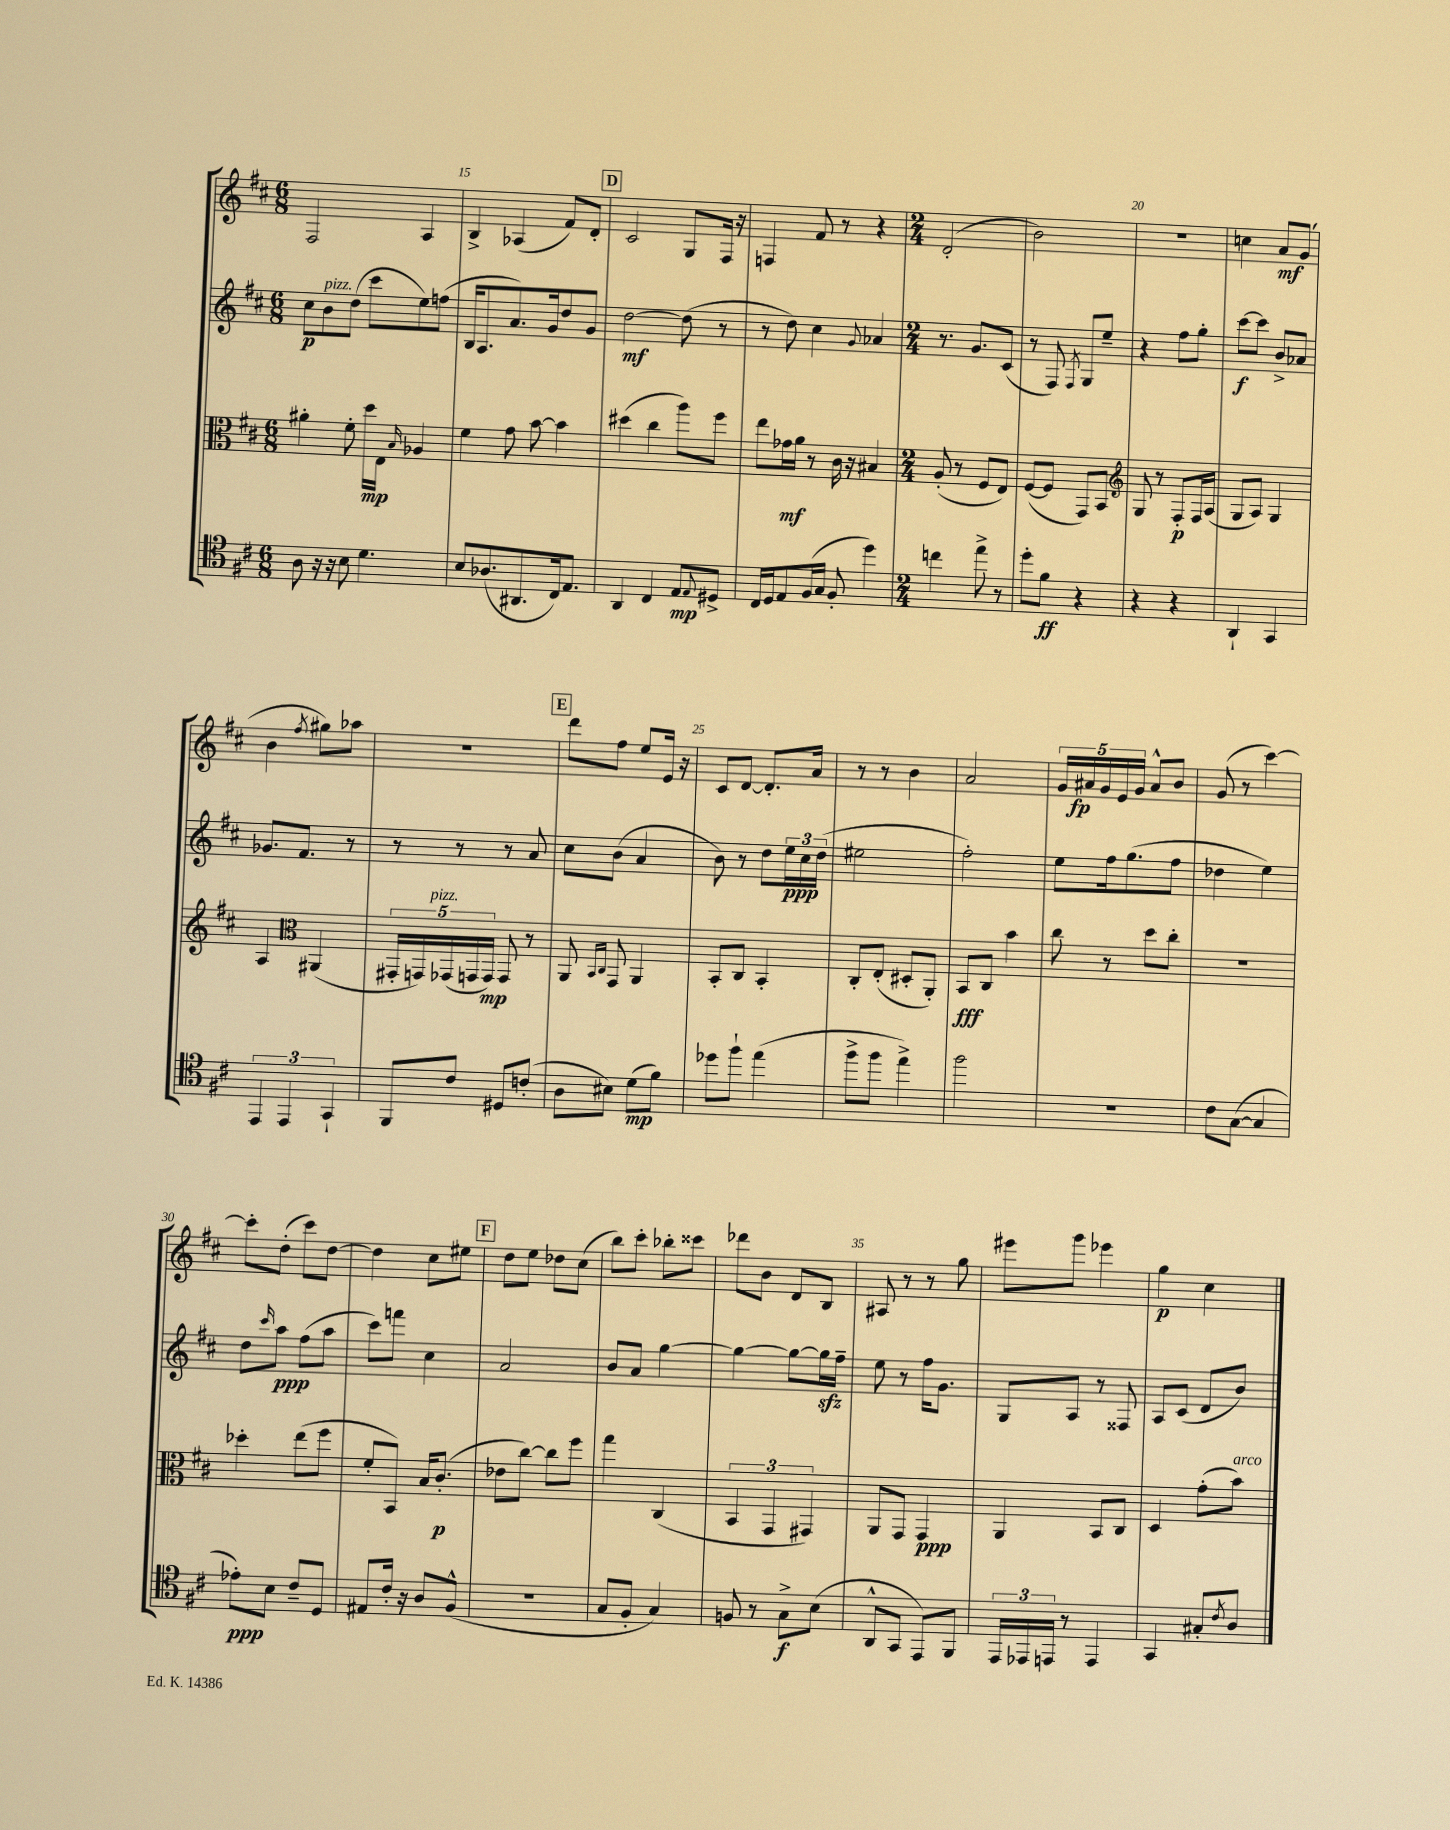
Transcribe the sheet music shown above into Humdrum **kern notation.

**kern	**kern	**kern	**kern
*staff4	*staff3	*staff2	*staff1
*clefC4	*clefC3	*clefG2	*clefG2
*k[f#c#]	*k[f#c#]	*k[f#c#]	*k[f#c#]
*M6/8	*M6/8	*M6/8	*M6/8
8A\	4a#'\	8cc#\L	2F#/
16r	.	8b\	.
16r	.	.	.
8B\	8f#'\	(8dd\J	.
4.d\	16dd\LL	8ccc#\L	.
.	16E\JJ	.	.
.	16qqB/	.	.
.	4A-/	8ee\)	4A/
.	.	(8ff\J	.
=	=	=	=
8B/L	4f#\	16B/LK	4B^/
.	.	8.A/	.
(8.A-/	.	.	.
.	8g\	8.a/)	(4A-/
8.AA#/	.	.	.
.	[8b\	.	.
.	.	16g/k	.
16C#/k)	4b\]	8dd/	8f#/L)
8.E/J	.	.	.
.	.	8g/J	8d'/J
=	=	=	=
4AA/	(4dd#\	[2dd\	2c#/
4C#/	4cc#\	.	.
8E/L	8aa\L)	(8dd\]	8G/L
8qqE/	.	.	.
8D#^/J	8ff#\J	8r	16F#/Jk
.	.	.	16r
=	=	=	=
16C#/LL	8ee\L	8r	4F/
16D/J	.	.	.
8E/	16g-\L	8dd\)	.
.	16a\JJ	.	.
(16F#/L	8r	4cc#\	8f#/
16G/JJ	.	.	.
8F#'/	16c#\	.	8r
.	16r	.	.
.	.	8qqg/	.
4dd\)	4B#/	4a-/	4r
=	=	=	=
*M2/4	*M2/4	*M2/4	*M2/4
4cc\	(8A'/	8.r	(2d'/
.	8r	.	.
.	.	8.g/L	.
8ee^\	8F#/L	.	.
8r	8E/J)	(8c#/J	.
=	=	=	=
8dd'\L	([8F#/L	8r	2b\)
8f#\J	8F#/]J	8F#/)	.
.	.	8qF#/	.
4r	8GG/L)	8G/L	.
.	8BB/J	8ee~/J	.
=	=	=	=
*	*clefG2	*	*
4r	8G/	4r	2r
.	8r	.	.
4r	8F#'/L	8ff#\L	.
.	16F#/L	8gg'\J	.
.	(16A/JJ	.	.
=	=	=	=
4AA`/	8G/L	[8ccc#\L	4cc\
.	8A/J)	8ccc#\]J	.
4GG/	4G/	8b^/L	8a/L
.	.	8a-/J	(8g/J
=	=	=	=
6EE/	4A/	8.g-/L	4b\
6EE/	.	.	.
.	.	8.f#/J	.
*	*clefC3	*	*
.	.	.	8qff#/
.	(4AA#/	.	8gg#\L)
6GG`/	.	.	.
.	.	8r	8aa-\J
=	=	=	=
8FF#/L	20GG#'/LL	8r	2r
.	20GG/)	.	.
.	(20GG-/	.	.
8c#/J	.	8r	.
.	20GG/	.	.
.	20GG/JJ)	.	.
8D#/L	8GG/	8r	.
(8c'/J	8r	8a/	.
=	=	=	=
8A\L	8AA/	8cc#\L	8ddd\L
.	16qqBB/LL	.	.
.	16qqC#/JJ	.	.
8B#\J)	8GG/	(8b\J	8ff#\J
(8d\L	4AA/	4a/	8ee/L
8f#\J)	.	.	16e/Jk
.	.	.	16r
=	=	=	=
8dd-\L	8BB'/L	8b\)	8c#/L
8ff#`\J	8C#/J	8r	[8d/J
(4ee\	4BB'/	8dd\L	8.d'/]L
.	.	24ee\L	.
.	.	24cc#\	.
.	.	.	16a/Jk
.	.	(24dd\JJ	.
=	=	=	=
8ff#^\L	8C#'/L	2ee#\	8r
8ff#\J	(8E'/J	.	8r
4ee^\)	8D#'/L	.	4b\
.	8AA'/J)	.	.
=	=	=	=
2ff#\	8BB/L	2ff#'\)	2a/
.	8C#/J	.	.
.	4b\	.	.
=	=	=	=
2r	8cc#\	8ee\L	20g/LL
.	.	.	20a#/
.	.	.	20g/
.	8r	16ff#\k	.
.	.	.	20e/
.	.	(8.gg\	.
.	.	.	20g/JJ
.	8dd\L	.	8a#^^/L
.	8cc#'\J	8ff#\J	8b/J
=	=	=	=
8c#\L	2r	4dd-\	(8g/
([8G\J	.	.	8r
4G/]	.	4ee\)	[4ccc#\)
=	=	=	=
8e-'\L)	4dd-'\	8dd\L	8ccc#'\]L
.	.	16qqccc#/	.
8B\J	.	8aa\J	(8dd'\J
8c#~/L	(8ee\L	(8ff#\L	8ccc#\L)
8D/J	8ff#\J	8aa\J	[8dd\J
=	=	=	=
8E#/L	8f#'/L	8ccc#\L)	4dd\]
16c#'/Jk	8BB/J)	8fff\J	.
16r	.	.	.
8A/L	16B/LK	4cc#\	8cc#\L
.	(8.c#'/J	.	.
(8F#^^/J	.	.	8ee#\J
=	=	=	=
2r	8e-\L	2a/	8dd\L
.	[8cc#\J)	.	8ee\J
.	8cc#\]L	.	8dd-\L
.	8ff#\J	.	(8cc#\J
=	=	=	=
8G/L	4gg\	8b/L	8bb\L)
8F#'/J	.	8a/J	8ccc#'\J
4G/)	(4C#/	[4gg\	8bb-'\L
.	.	.	8ccc##\J
=	=	=	=
8F/	6BB/	4gg\_	8ddd-\L
8r	.	.	8b\J
.	6GG/	.	.
8G^\L	.	8gg\_L	8d/L
.	6GG#/)	.	.
(8B\J	.	16gg\]L	8B/J
.	.	16ff#~\JJ	.
=	=	=	=
8AA^^/L	8AA/L	8ee\	8A#/
8GG/J	8GG/J	8r	8r
8EE/L)	4GG/	16ff#\LK	8r
.	.	8.g\J	.
8FF#/J	.	.	8gg\
=	=	=	=
24EE/LL	4AA/	8G/L	8eee#\L
24EE-/	.	.	.
24EE/JJ	.	.	.
8r	.	8A/J	8ggg\J
4EE/	8BB/L	8r	4eee-\
.	8C#/J	8F##/	.
=	=	=	=
4GG/	4D/	8A/L	4gg\
.	.	(8c#/J	.
8G#'/L	(8g'\L	8d/L	4cc#\
8qc#/	.	.	.
8A/J	8b\J)	8b/J)	.
==	==	==	==
*-	*-	*-	*-
